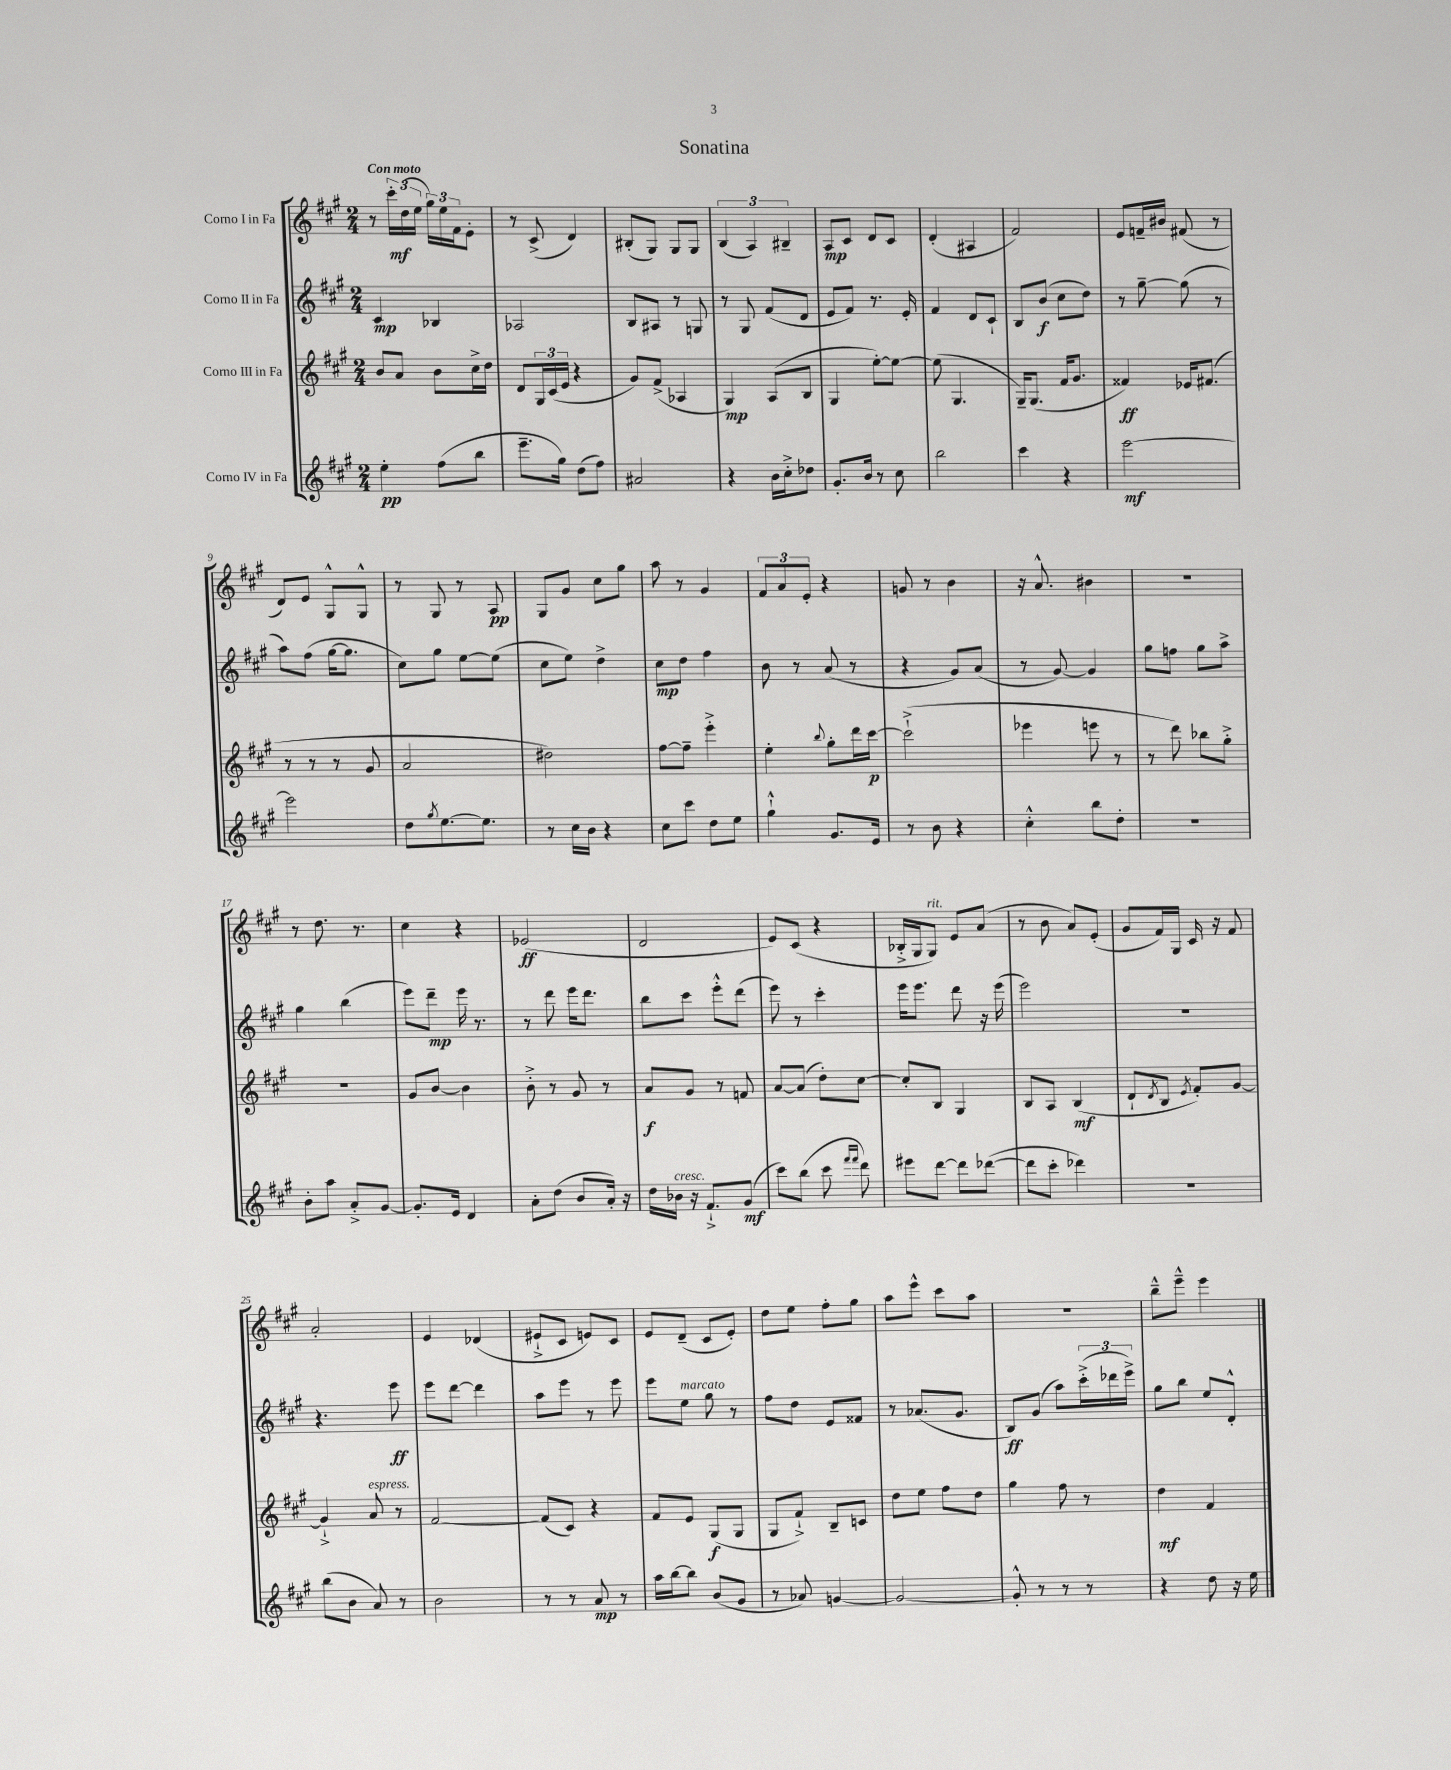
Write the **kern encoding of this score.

**kern	**kern	**kern	**kern
*staff4	*staff3	*staff2	*staff1
*clefG2	*clefG2	*clefG2	*clefG2
*k[f#c#g#]	*k[f#c#g#]	*k[f#c#g#]	*k[f#c#g#]
*M2/4	*M2/4	*M2/4	*M2/4
4ee'	8b	4c#	8r
.	8a	.	24ccc#'
.	.	.	(24dd
.	.	.	24ee
(8ff#	8b	4B-	24gg#)
.	.	.	24ee
.	.	.	24f#
8bb	16cc#^	.	8e'
.	16dd	.	.
=	=	=	=
8.eee~	8d	2A-	8r
.	24G#	.	(8c#^
.	(24c#	.	.
16gg#)	.	.	.
.	24e	.	.
(8dd	4r	.	4d)
8ff#)	.	.	.
=	=	=	=
2a#	8g#)	8B	(8B#'
.	(8f#^	8A#	8G#)
.	4A-	8r	8G#
.	.	8G	8G#
=	=	=	=
4r	4G#)	8r	(6B
.	.	8G#	.
.	.	.	6A)
16b	(8A	(8f#	.
16cc#'^	.	.	.
.	.	.	6B#~
8dd-	8B	8d	.
=	=	=	=
8.g#'	4G#	8e	8A
.	.	8f#)	8c#
16b	.	.	.
8r	[8ee')	8.r	8d
8cc#	8ee_	.	8c#
.	.	16e'	.
=	=	=	=
2bb	(8ee]	4f#	(4d'
.	4.G#	.	.
.	.	8d	4A#
.	.	8c#`	.
=	=	=	=
4ccc#	16G#~)	8B	2f#)
.	(8.G#	.	.
.	.	(8b	.
4r	16f#	8cc#	.
.	8.g#	.	.
.	.	8dd)	.
=	=	=	=
[2eee	4f##)	8r	8e
.	.	[8gg#~	16f~
.	.	.	16b#
.	16e-	(8gg#]	(8f#
.	(8.f#	.	.
.	.	8r	8r
=	=	=	=
2eee]	8r	8aa)	8d)
.	8r	(8ff#	8e
.	8r	[16gg#	8G#^^
.	.	8.gg#]	.
.	8g#	.	8G#^^
=	=	=	=
8dd	2a	8cc#)	8r
8qgg#	.	.	.
[8.ee	.	8gg#	8G#
.	.	[8ee	8r
8.ee]	.	.	.
.	.	(8ee]	8A
=	=	=	=
8r	2dd#)	8cc#	8G#
16cc#	.	8ee)	8g#
16b	.	.	.
4r	.	4dd^	8cc#
.	.	.	8gg#
=	=	=	=
8cc#	[8ff#	8cc#	8aa
8ccc#	8ff#~]	8dd	8r
8dd	4eee'^	4ff#	4g#
8ee	.	.	.
=	=	=	=
4gg#`^^	4ee'	8b	12f#
.	.	.	12a
.	.	8r	.
.	.	.	12e'
.	8qqbb	.	.
8.g#	8gg#'	(8a	4r
.	16ddd	8r	.
16e	[16ccc#	.	.
=	=	=	=
8r	(2ccc#`^]	4r	8g
8b	.	.	8r
4r	.	8g#)	4b
.	.	(8a	.
=	=	=	=
4cc#'^^	4eee-	8r	16r
.	.	.	8.a^^
.	.	[8g#)	.
8bb	8eee	4g#]	4b#
8dd'	8r	.	.
=	=	=	=
2r	8r	8gg#	2r
.	8ddd)	8ff	.
.	8bb-	8gg#	.
.	8gg#'^	8aa^	.
=	=	=	=
8b'	2r	4gg#	8r
8aa	.	.	8.dd
8a'^	.	(4bb	.
.	.	.	8.r
[8g#	.	.	.
=	=	=	=
8.g#']	8g#	8eee)	4cc#
.	[8b	8ddd~	.
16e	.	.	.
4d	4b]	16eee	4r
.	.	8.r	.
=	=	=	=
8a'	8b'^	8r	(2e-
(8dd	8r	8ddd	.
8b	8g#	16eee	.
.	.	8.ddd	.
16a')	8r	.	.
16r	.	.	.
=	=	=	=
16dd	8a	8bb	2d
16b-	.	.	.
16r	8g#	8ccc#	.
8.f#`^	.	.	.
.	8r	8eee'^^	.
(8g#	8f	(8ddd	.
=	=	=	=
8ccc#)	[8a	8eee)	8e)
(8bb	(8a]	8r	(8c#
8ccc#	8dd')	4ccc#'	4r
16qqfff#	.	.	.
16qqfff#	.	.	.
8ddd)	[8cc#	.	.
=	=	=	=
8eee#	8cc#']	16eee	16B-'^
.	.	8.eee	16G#
[8ddd	8B	.	8G#)
8ddd]	4G#	8ddd	8e
([8ddd-	.	16r	(8a
.	.	(16eee	.
=	=	=	=
8ddd-]	8B	2eee)	8r
8ccc#'	8A	.	8b
4ddd-)	(4B	.	8a)
.	.	.	(8e'
=	=	=	=
2r	8d`	2r	8g#
.	8qd	.	.
.	8B	.	16f#)
.	.	.	16G#
.	8qe	.	.
.	8f#')	.	16c#
.	.	.	16r
.	[8g#	.	8f#
=	=	=	=
(8bb	4g#`^]	4.r	2a'
8b	.	.	.
8a)	8a	.	.
8r	8r	8eee	.
=	=	=	=
2b	[2f#	8eee	4e
.	.	[8ddd	.
.	.	4ddd]	(4d-
=	=	=	=
8r	(8f#]	8aa	8e#`^
8r	8c#)	8eee	8c#
8a	4r	8r	8e)
8r	.	8eee	8c#
=	=	=	=
16aa	8f#	8eee	8e
[16bb	.	.	.
8bb]	8e	8ee	(8d~
(8b	(8G#	8gg#	8c#
8g#	8G#	8r	8e')
=	=	=	=
8r	8G#	8ff#	8dd
8a-)	8f#`^)	8dd	8ee
[4g	8B~	8e	8ff#'
.	8c	8f##	8gg#
=	=	=	=
2g_	8dd	8r	8aa
.	8ee	(8.a-	8eee^^
.	8ff#	.	8ccc#
.	.	8.g#	.
.	8dd	.	8aa
=	=	=	=
8g'^^]	4gg#	8B)	2r
8r	.	(8g#	.
8r	8ff#	8aa)	.
8r	8r	(24ccc#'^	.
.	.	24ddd-	.
.	.	24eee^)	.
=	=	=	=
4r	4dd	8gg#	8bb~^^
.	.	8bb	8eee~^^
8dd	4f#	8ee	4eee
16r	.	8d'^^	.
16ee	.	.	.
==	==	==	==
*-	*-	*-	*-
